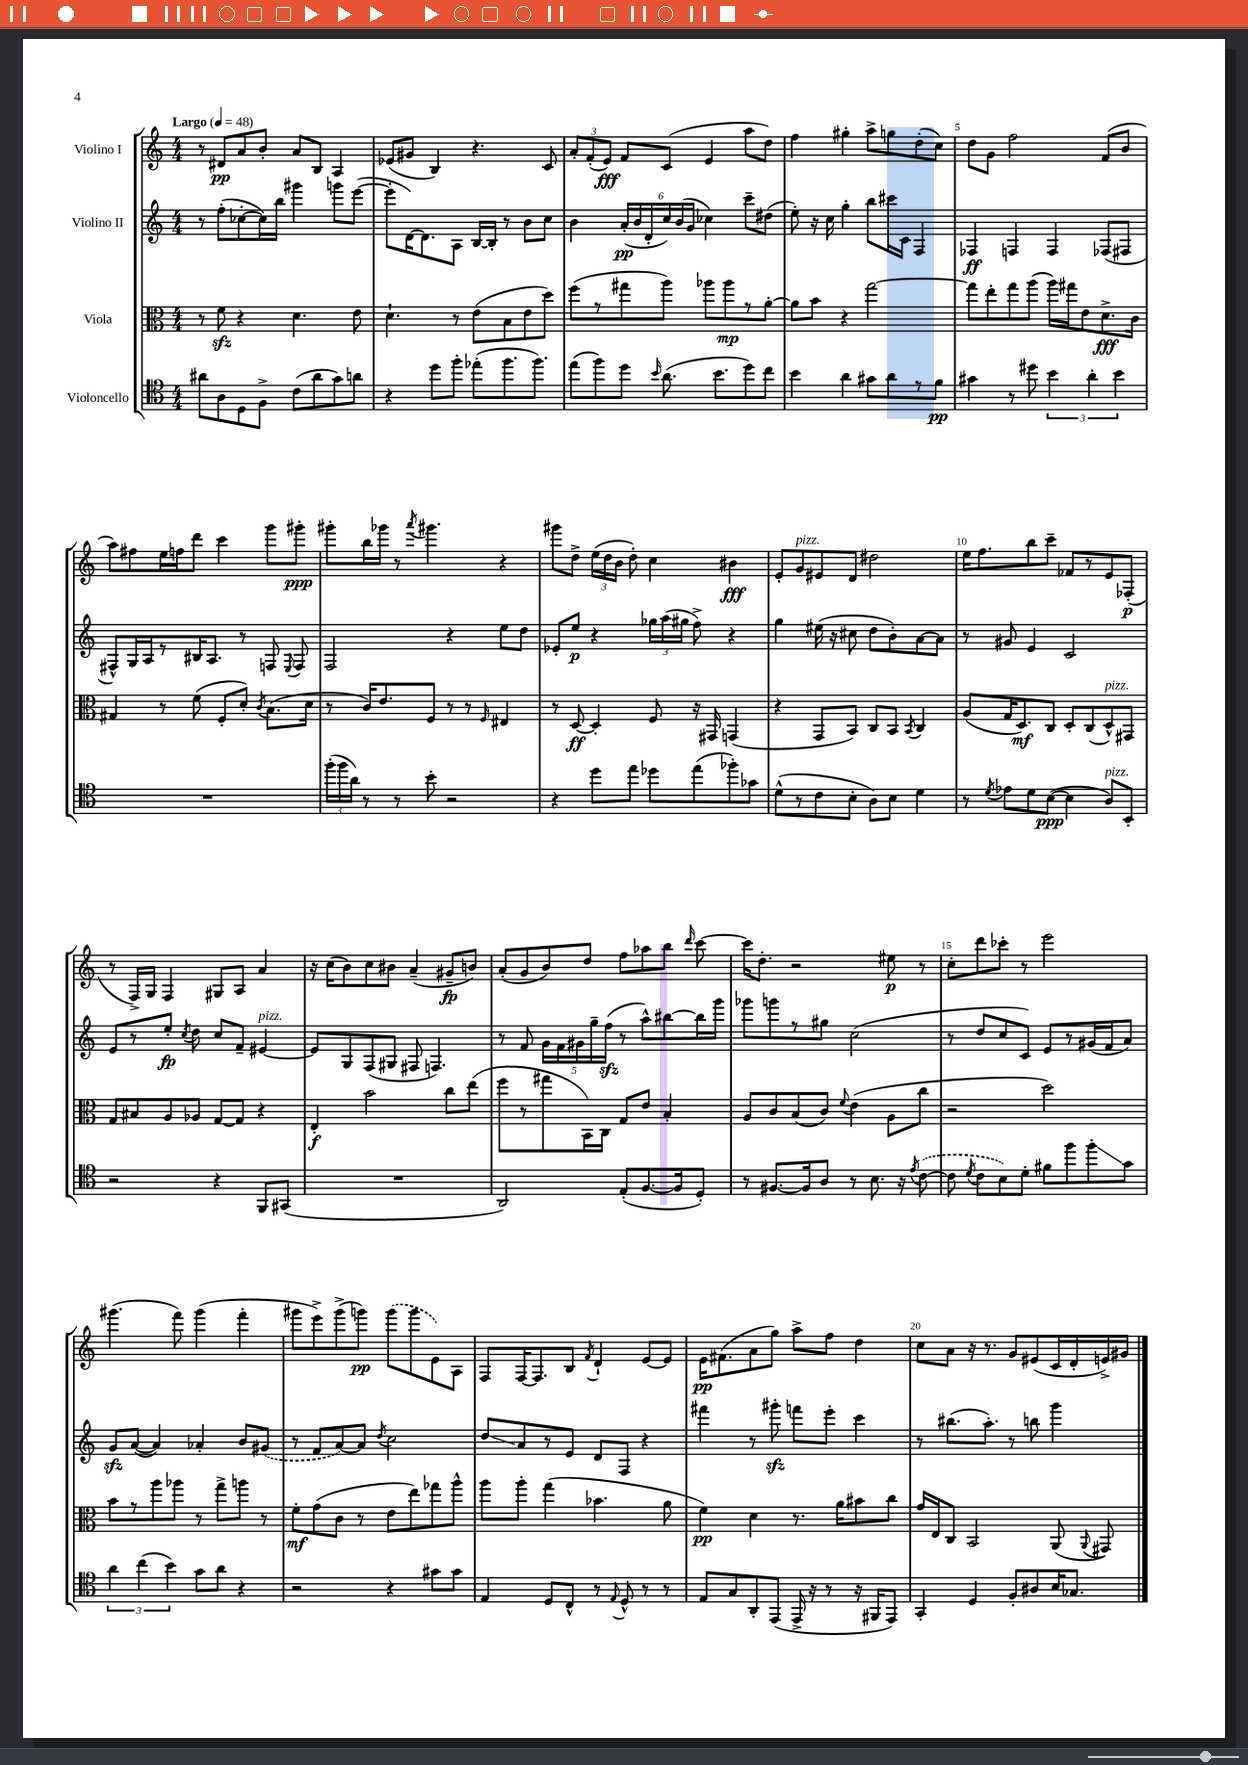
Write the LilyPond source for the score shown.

<<
\new StaffGroup <<
\new Staff = "s0" \with { instrumentName = "Violino I" } {
    \clef treble \key c \major \numericTimeSignature \time 4/4 \tempo "Largo" 4 = 48
    \autoBeamOff r8 dis'8[\pp a'8 b'8]-. a'8[ b8] a4 |
    ees'8[( gis'8] b4) r4. c'8 |
    \tuplet 3/2 { a'8[-. f'8-.( e'8]\fff) } f'8[ c'8]( e'4 a''8[ d''8]) |
    f''4 gis''4-. a''8[-> g''8 d''8-.( c''8]) |
    d''8[ g'8] f''2 f'8[( b'8] |
    a''8[) fis''8 e''16 f''16 d'''8] c'''4 g'''8[ gis'''8]-.\ppp |
    gis'''8[-. b''16 ges'''16] r8 \acciaccatura { a'''8 } gis'''4. r4 |
    gis'''8[ d''8]-> \tuplet 3/2 { e''16[( d''16 b'16] } d''8-.) c''4 bis'4\fff |
    e'8[-. g'8^\markup { \italic "pizz." } eis'8 d'8] dis''2 |
    e''16[ f''8. b''8 c'''8]-- fes'8[ r8 e'8 fes8]-.\p( |
    r8 f16[->) g16] f4 gis8[ a8] a'4 |
    r16 c''16[( b'8) c''8 bis'8] a'4--( gis'8[--\fp b'8]) |
    a'8[-.( g'8 b'8) d''8] f''8[ aes''8 b''8] \grace { d'''16 } c'''8~ |
    c'''16[ d''8.]-. r2 eis''8\p r8 |
    c''8[-. d'''8 ces'''8]-. r8 e'''2 |
    gis'''4.( f'''8) gis'''4( f'''4-. |
    gis'''8[ e'''8->) gis'''8->( g'''8]\pp) \once \slurDashed g'''8[( g'''8 e'8) a8] |
    f8[ f16~ f8. b8] \acciaccatura { f'8 } d'4-! e'8[~ e'8] |
    e'16[\pp fis'8.( a'8 g''8]) a''8[-> f''8] d''4 |
    c''8[ a'8] r16 r8. g'8[ eis'8( c'16 d'16-. e'16->) gis'16] \bar "|." |
}
\new Staff = "s1" \with { instrumentName = "Violino II" } {
    \clef treble \key c \major \numericTimeSignature \time 4/4
    \autoBeamOff r8 f''8[-.( ces''8~-. ces''16) b''16] gis'''4 g'''8[ e'''8]~( |
    e'''8[-. d'16~) d'8. a8] b16[~ b16]-. r8 b'8[ c''8] |
    b'4 \tuplet 6/4 { a'16[-.\pp( b'16 d'16-. c''16) b'16( g'16] } ces''4) c'''8[-- dis''8]( |
    e''8-.) r16 c''16 g''4-. b''8[ cis'''16 c'16] f4 |
    fes4\ff f4 f4 fes8[( fis8] |
    fis8[-^) g16 a16 r8 bis16 a8.] r8 f8 \appoggiatura { e8 } f8 |
    f2 r4 e''8[ d''8] |
    ees'8[-. e''8]\p r4 \tuplet 3/2 { ges''16[ a''16( gis''16] } f''8->) r4 |
    g''4 eis''16( r16 cis''8 d''8[ b'8-.) a'8~ a'8] |
    r8 gis'8 e'4 c'2 |
    e'8[ r8 e''8]-.\fp \acciaccatura { c''8 } d''8 c''8[ f'8]-- eis'4~^\markup { \italic "pizz." } |
    eis'8[ g8 f8( gis8] fis8 f4.) |
    r8 f'8 \tuplet 5/4 { g'16[ f'16 gis'16 g''16-- f''16]\sfz( } r8 a''8[-^) bis''8~ bis''16 g'''16] |
    ges'''8[ g'''8 r8 gis''8] c''2( |
    r8 d''8[ c''8 c'8]) e'8[ r8 gis'16( f'16 a'8]) |
    g'8[\sfz a'8]~( a'4) aes'4-. b'8[ \once \slurDashed gis'8]( |
    r8 f'8[ a'8~) a'8] \acciaccatura { d''8 } c''2 |
    d''8[\glissando a'8 r8 e'8] d'8[ f8] r4 |
    fis'''4 r8 gis'''8-.\sfz f'''8[ e'''8]-. c'''4 |
    r8 bis''8.[( a''8.]-.) r8 b''8 g'''4 \bar "|." |
}
\new Staff = "s2" \with { instrumentName = "Viola" } {
    \clef alto \key c \major \numericTimeSignature \time 4/4
    \autoBeamOff r8 f'8\sfz r4 d'4. e'8 |
    d'4.-! r8 e'8[( b8 e'8 d''8]) |
    f''8[( r8 gis''8 a''8]) aes''8[ aes''8\mp r8 a'8]~-. |
    a'8[ b'8] r4 g''2~ |
    g''8[ e''8-. g''8 a''8]( a''16[) gis''16 e'8 d'8.->\fff c'16] |
    gis4 r8 f'8( f8[-. d'8]-.) \acciaccatura { c'8 } b8.[( d'16] |
    r8 c'16[) e'8. f8] r8 r8 \grace { f16 } eis4 |
    r8 d8~\ff d4-. f8 r16 gis,16 g,4( |
    r4 g,8[ b,8]) c8[ b,8] \acciaccatura { b,8 } c4 |
    a8[( g16 d8.\mf) c8] d8[-. c8( d8-^^\markup { \italic "pizz." }) gis,8] |
    g8[ bis8 a8 aes8] g8[~ g8] r4 |
    e4-.\f b'2 c''8[ e''8]( |
    f''8[ r8 gis''8 b,16) c16] g8[ e'8] b4-. |
    a8[ c'8 b8( c'8]) \appoggiatura { f'8 } e'4( a8[ c''8] |
    r2 d''2) |
    b'8[ r8 a''8 aes''8] r8 g''8[-> a''8] r8 |
    f'8[-.\mf g'8( c'8] r8 e'8[ e''8) ges''8 a''8]-^ |
    a''8[ a''8]-. g''4( bes'4. a'8 |
    f'4\pp) d'4 r8. a'16[ bis'8 c''8] |
    g'16[ e16 c8] b,2 a,8( \appoggiatura { a,8 } gis,8) \bar "|." |
}
\new Staff = "s3" \with { instrumentName = "Violoncello" } {
    \clef tenor \key c \major \numericTimeSignature \time 4/4
    \autoBeamOff ais'8[ a8 d8 f8]-> c'8[( ais'8 g'8) a'8] |
    r4 d''8[ f''8]-. ees''8[-.( f''8. f''8.]) |
    e''8[( f''8) d''8] \grace { b'16 } a'8.( b'8.[ d''8) c''8] |
    b'4 a'4 gis'8[ a'8 r8 f'8]\pp |
    gis'4 r8 dis''8 \tuplet 3/2 { b'4 a'4-. b'4 } |
    R1 |
    \tuplet 3/2 { f''16[-.( f''16 a'16]) } r8 r8 b'8-. r2 |
    r4 d''8[ e''8] des''8[ e''8( fes''8-.) ges'8] |
    d'8[-^( r8 c'8 b8]-. a8[) b8] d'4 |
    r8 \acciaccatura { d'8 } ees'8[ d'8 b8]~\ppp( b4 a8[^\markup { \italic "pizz." }) b,8]-. |
    r2 r4 f,8[ gis,8]( |
    R1 |
    a,2) e8[-.( f8.~ f16 d8]-.) |
    r8 fis8.[~ fis16 a8] r8 b8. r16 \acciaccatura { e'8 } \once \slurDashed c'8~( |
    c'8 \acciaccatura { d'8 } c'8[ b8) d'8]-. fis'8[ f''8 f''8-.\glissando g'8] |
    \tuplet 3/2 { a'4 c''4( b'4) } g'8[ a'8] r4 |
    r2 r4 gis'8[ gis'8] |
    e4 d8[ c8]-^ r8 \appoggiatura { e8 } d8-^ r8 r8 |
    e8[ g8 a,8-. e,8]( e,16-> r16 r8 r16 fis,16[ e,8]) |
    g,4-. d4 f8[-. ais8 b16 ges8.] \bar "|." |
}
>>
>>
\layout { \context { \Score \override BarNumber.break-visibility = ##(#f #t #t) barNumberVisibility = #(every-nth-bar-number-visible 5) } }
